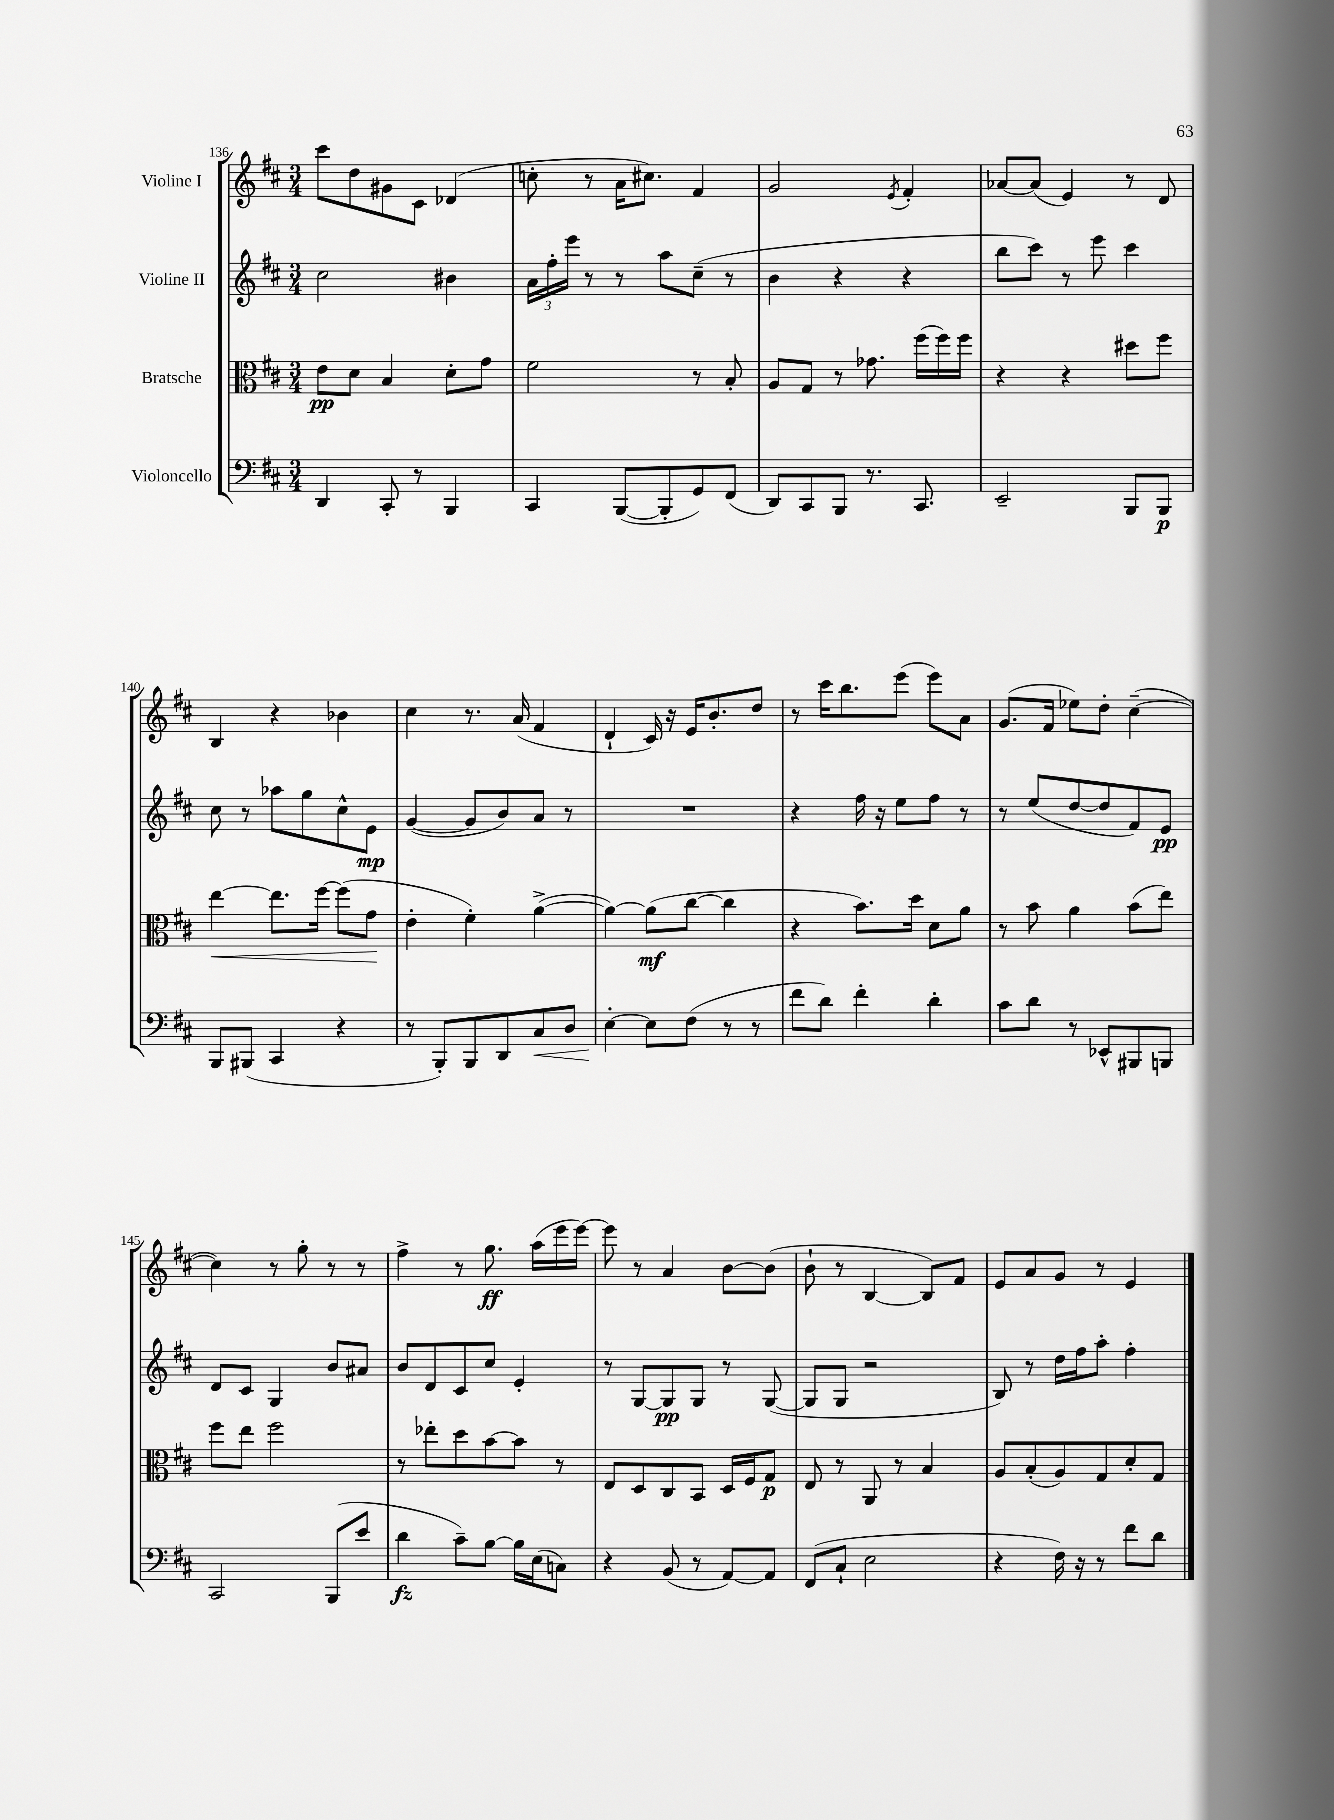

**kern	**kern	**kern	**kern
*staff4	*staff3	*staff2	*staff1
*clefF4	*clefC3	*clefG2	*clefG2
*k[f#c#]	*k[f#c#]	*k[f#c#]	*k[f#c#]
*M3/4	*M3/4	*M3/4	*M3/4
4DD	8e	2cc#	8ccc#
.	8d	.	8dd
8CC#'	4B	.	8g#
8r	.	.	8c#
4BBB	8d'	4b#	(4d-
.	8g	.	.
=	=	=	=
4CC#	2f#	24a	8cc'
.	.	24ff#'	.
.	.	24eee	.
.	.	8r	8r
([8BBB	.	8r	16a
.	.	.	8.cc#)
8BBB']	.	8aa	.
8GG)	8r	(8cc#~	4f#
(8FF#	8B'	8r	.
=	=	=	=
8DD)	8A	4b	2g
8CC#	8G	.	.
8BBB	8r	4r	.
8.r	8.g-	.	.
.	.	.	8qe
.	.	4r	4f#'
8.CC#	(16ff#	.	.
.	16ff#)	.	.
.	16ff#	.	.
=	=	=	=
2EE~	4r	8bb	[8a-
.	.	8ccc#)	(8a-]
.	4r	8r	4e)
.	.	8eee	.
8BBB	8dd#	4ccc#	8r
8BBB	8ff#	.	8d
=	=	=	=
8BBB	[4ee	8cc#	4B
(8BBB#	.	8r	.
4CC#	8.ee]	8aa-	4r
.	.	8gg	.
.	[16ff#	.	.
4r	(8ff#]	8cc#^^	4b-
.	8g	8e	.
=	=	=	=
8r	4e'	([4g	4cc#
8BBB')	.	.	.
8BBB	4f#')	8g]	8.r
8DD	.	8b)	.
.	.	.	(16a
8C#	([4a^	8a	4f#
8D	.	8r	.
=	=	=	=
[4E'	4a_)	2.r	4d`
8E]	(8a]	.	16c#)
.	.	.	16r
(8F#	[8cc#	.	16e
.	.	.	8.b'
8r	4cc#]	.	.
8r	.	.	8dd
=	=	=	=
8f#	4r	4r	8r
8d)	.	.	16ccc#
.	.	.	8.bb
4f#'	8.b)	16ff#	.
.	.	16r	.
.	.	8ee	(8eee
.	16dd	.	.
4d'	8d	8ff#	8eee)
.	8a	8r	8a
=	=	=	=
8c#	8r	8r	(8.g
8d	8b	(8ee	.
.	.	.	16f#
8r	4a	[8dd	8ee-)
8EE-^^	.	8dd]	8dd'
8BBB#	(8b	8f#)	([4cc#~
8BBB	8ee)	8e	.
=	=	=	=
2CC#	8ff#	8d	4cc#])
.	8ee	8c#	.
.	2ff#	4G	8r
.	.	.	8gg'
(8BBB	.	8b	8r
8e	.	8a#	8r
=	=	=	=
4d	8r	8b	4ff#^
.	8ee-'	8d	.
8c#~)	8dd	8c#	8r
[8B	[8b	8cc#	8.gg
16B]	8b]	4e'	.
(16E	.	.	(16aa
8C)	8r	.	16eee
.	.	.	[16eee)
=	=	=	=
4r	8E	8r	8eee]
.	8D	[8G	8r
(8BB	8C#	8G]	4a
8r	8BB	8G	.
[8AA)	16D	8r	[8b
.	16F#	.	.
8AA]	8G	([8G	(8b]
=	=	=	=
(8FF#	8E	8G]	8b`
8C#`	8r	8G	8r
2E	8AA	2r	[4B
.	8r	.	.
.	4B	.	8B])
.	.	.	8f#
=	=	=	=
4r	8A	8B)	8e
.	(8B'	8r	8a
16F#)	8A)	16dd	8g
16r	.	16ff#	.
8r	8G	8aa'	8r
8f#	8d'	4ff#'	4e
8d	8G	.	.
==	==	==	==
*-	*-	*-	*-
